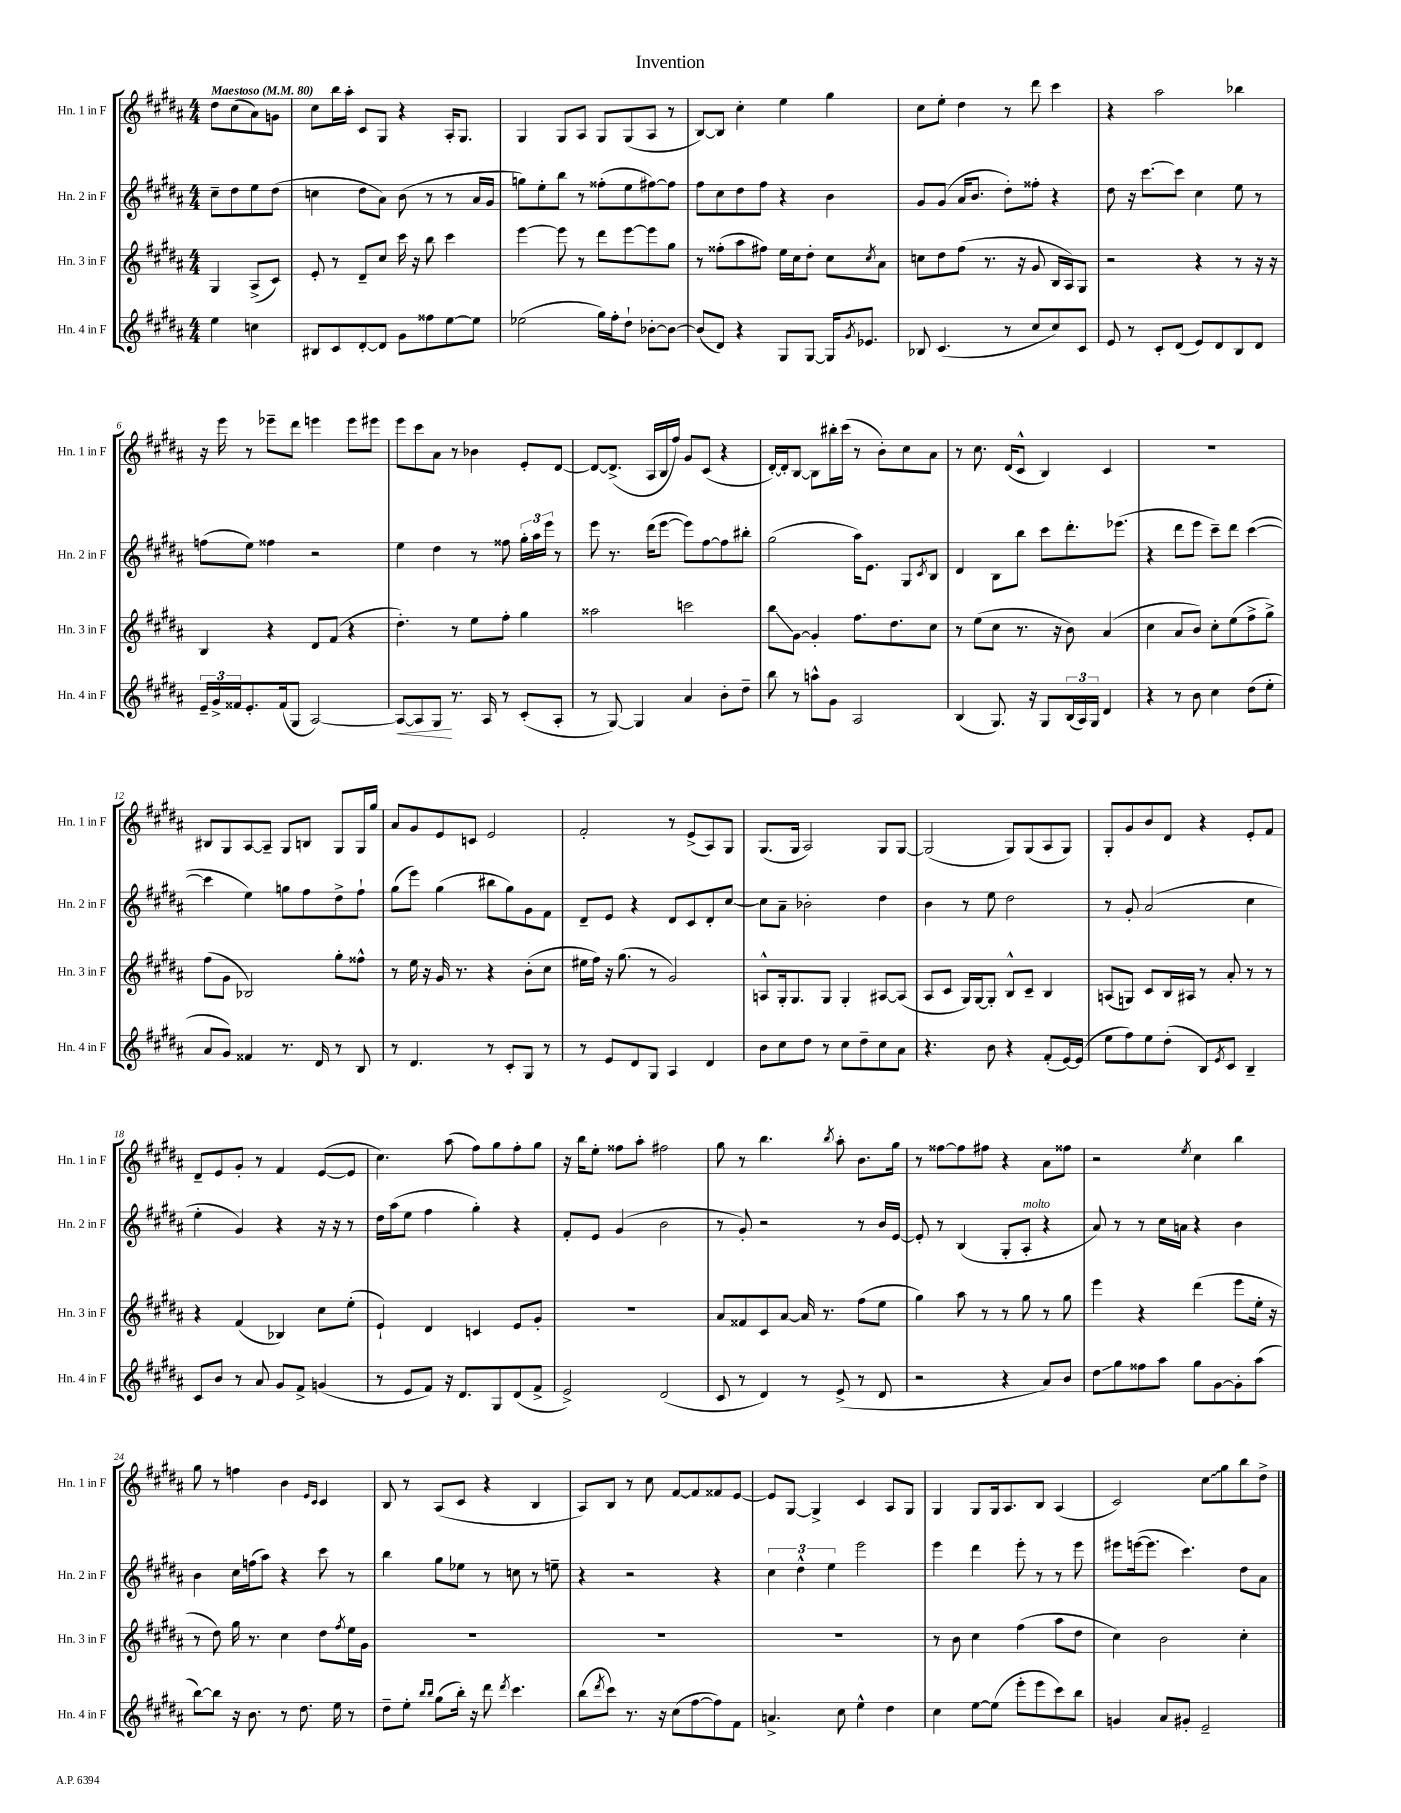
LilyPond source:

\header { title = "Invention" }
<<
\new StaffGroup <<
\new Staff = "s0" \with { instrumentName = "Hn. 1 in F" shortInstrumentName = "Hn. 1 in F" } {
    \clef treble \key b \major \numericTimeSignature \time 4/4 \partial 2 \tempo "Maestoso" 4 = 80
    dis''8 cis''8( ais'8) g'8 |
    cis''8 b''16 ais''16-. cis'8 gis8 r4 ais16-. gis8. |
    gis4 gis8 ais8 gis8 gis8( ais8 r8 |
    b8~) b8 cis''4-. e''4 gis''4 |
    cis''8 e''8-. dis''4 r8 dis'''8 cis'''4 |
    r4 ais''2 bes''4 |
    r16 e'''16 r8 ees'''8-- dis'''8 e'''4 e'''8 eis'''8 |
    e'''8 cis'''8 ais'8 r8 bes'4 e'8-. dis'8~ |
    dis'8~ dis'8.->( ais16 b16 fis''16) gis'8 cis'8( r4 |
    dis'16~-.) dis'16-. b8~ b8 bis''16-. cis'''16( r8 b'8-.) cis''8 ais'8 |
    r8 cis''8. dis'16( cis'8-^ b4) cis'4 |
    R1 |
    bis8 gis8 ais8~ ais8-- gis8 b8 gis8 gis16 gis''16 |
    ais'8 gis'8 e'8 c'8 e'2 |
    fis'2-. r8 e'8->( ais8) gis8 |
    gis8.( gis16 ais2) gis8 gis8~ |
    gis2( gis8) gis8( ais8 gis8) |
    gis8-. gis'8 b'8 dis'8 r4 e'8-. fis'8 |
    dis'8-- e'8 gis'8-. r8 fis'4 e'8~( e'8 |
    cis''4.) ais''8( fis''8) gis''8 fis''8-. gis''8 |
    r16 b''16 e''8-. fisis''8 ais''8-. fis''2 |
    gis''8 r8 b''4. \acciaccatura { b''8 } ais''8-. b'8. gis''16 |
    r8 fisis''8~ fisis''8 fis''8 r4 ais'8 fisis''8 |
    r2 \acciaccatura { e''8 } cis''4 b''4 |
    gis''8 r8 f''4 b'4 \grace { e'16 cis'16 } cis'4 |
    b8 r8 ais8( cis'8 r4 b4 |
    ais8) b8 r8 cis''8 fis'8~ fis'8 fisis'8 e'8~ |
    e'8 gis8~ gis4-> cis'4 ais8 gis8 |
    gis4 gis8 gis16 ais8. b8 ais4( |
    cis'2) \once \override Glissando.style = #'zigzag cis''8\glissando gis''8 b''8 dis''8-> \bar "|." |
}
\new Staff = "s1" \with { instrumentName = "Hn. 2 in F" shortInstrumentName = "Hn. 2 in F" } {
    \clef treble \key b \major \numericTimeSignature \time 4/4 \partial 2
    cis''8-- dis''8 e''8 dis''8( |
    c''4 dis''8 ais'8) b'8( r8 r8 ais'16 gis'16 |
    g''8) e''8-. b''8 r8 fisis''8-.( e''8 fis''8~) fis''8 |
    fis''8 cis''8 dis''8 fis''8 r4 b'4 |
    gis'8 gis'8( ais'16 b'8. dis''8-.) fisis''8-. r4 |
    dis''8 r16 cis'''8.~ cis'''8 cis''4 e''8 r8 |
    f''8( e''8) fisis''4 r2 |
    e''4 dis''4 r8 fisis''8 \tuplet 3/2 { gis''16-. ais''16 e'''16 } r8 |
    e'''8 r8. dis'''16( e'''8~ e'''8) fis''8~ fis''8 bis''8-. |
    gis''2( ais''16) e'8. gis8 \acciaccatura { cis'8 } b8 |
    dis'4 b8 b''8 cis'''8 dis'''8.-. ees'''8.( |
    r4 dis'''8 e'''8 cis'''8--) dis'''8 cis'''4~( |
    cis'''4 e''4) g''8 fis''8 dis''8-> fis''8-! |
    gis''8( e'''8) gis''4( bis''8 gis''8) gis'8 fis'8 |
    dis'8-- e'8 r4 dis'8 cis'8 dis'8-. cis''8~ |
    cis''8 ais'8-- bes'2-. dis''4 |
    b'4 r8 e''8 dis''2 |
    r8 gis'8-. ais'2( cis''4 |
    e''4-. gis'4) r4 r16 r16 r8 |
    dis''16 ais''16( e''8 fis''4 gis''4-.) r4 |
    fis'8-. e'8 gis'4( b'2 |
    r8 gis'8-.) r2 r8 b'16 e'16~ |
    e'8-. r8 b4( gis8-. ais8-.^\markup { \italic "molto" } r4 |
    ais'8) r8 r8 cis''16 a'16 r4 b'4 |
    b'4 cis''16 f''16( ais''8) r4 cis'''8 r8 |
    b''4 gis''8 ees''8 r8 c''8 r8 e''8-- |
    r4 r2 r4 |
    \tuplet 3/2 { cis''4 dis''4-^ e''4 } e'''2 |
    e'''4 dis'''4 e'''8-. r8 r8 e'''8 |
    eis'''8 e'''16~( e'''8. cis'''4.) dis''8 ais'8 \bar "|." |
}
\new Staff = "s2" \with { instrumentName = "Hn. 3 in F" shortInstrumentName = "Hn. 3 in F" } {
    \clef treble \key b \major \numericTimeSignature \time 4/4 \partial 2
    gis4 ais8->( cis'8) |
    e'8-. r8 dis'8-- cis''8 cis'''16 r16 b''8 cis'''4 |
    e'''4~ e'''8 r8 dis'''8 e'''8~ e'''8 gis''8 |
    r8 fisis''8-.( ais''8 fis''8) e''16 cis''16 dis''8-. cis''8 \acciaccatura { cis''8 } ais'8 |
    c''8 dis''8 fis''8( r8. r16 gis'8 b16 ais16) gis8 |
    r2 r4 r8 r16 r16 |
    b4 r4 dis'8 fis'8( r4 |
    dis''4.-.) r8 e''8 fis''8-. gis''4 |
    aisis''2 c'''2 |
    b''8\glissando gis'8~ gis'4-. fis''8. dis''8. cis''8 |
    r8 e''8( cis''8 r8. r16 b'8) ais'4( |
    cis''4 ais'8 b'8) cis''8-. e''8( fis''8-> gis''8->) |
    fis''8( gis'8 bes2) gis''8-. fisis''8-^ |
    r8 e''16 r16 gis'16 r8. r4 b'8-.( cis''8 |
    eis''16 fis''16) r16 gis''8.( r8 gis'2) |
    a8-^ gis16-. gis8. gis8 gis4-. ais8~ ais8( |
    ais8 cis'8 gis16) gis16~ gis8-. b8-^ cis'8-- b4 |
    a8( g8) cis'8 b16 ais16 r8 ais'8-. r8 r8 |
    r4 fis'4( bes4) cis''8 e''8-.( |
    e'4-!) dis'4 c'4 e'8 gis'8-. |
    R1 |
    ais'8 fisis'8 cis'8 ais'8~ ais'16 r8. fis''8( e''8 |
    gis''4) ais''8 r8 r8 gis''8 r8 gis''8 |
    e'''4 r4 dis'''4( e'''8 e''16-. r16 |
    r8 dis''8) gis''16 r8. cis''4 dis''8 \acciaccatura { fis''8 } e''16 gis'16 |
    R1 |
    R1 |
    R1 |
    r8 b'8 cis''4 fis''4( ais''8 dis''8 |
    cis''4) b'2 cis''4-. \bar "|." |
}
\new Staff = "s3" \with { instrumentName = "Hn. 4 in F" shortInstrumentName = "Hn. 4 in F" } {
    \clef treble \key b \major \numericTimeSignature \time 4/4 \partial 2
    e''4 c''4 |
    bis8 cis'8 dis'8~-. dis'8 gis'8 fisis''8 e''8~ e''8 |
    ees''2( gis''16) fis''16-. dis''8-! bes'8~-. bes'8~ |
    bes'8( dis'8) r4 gis8 gis8~ gis16 \acciaccatura { gis'8 } ees'8. |
    bes8 cis'4.( r8 cis''8 cis''8) cis'8 |
    e'8 r8 cis'8-. dis'8( e'8) dis'8 b8 dis'8 |
    \tuplet 3/2 { e'16-- gis'16-> fisis'16 } e'8.-. fisis'16( gis8 ais2~) |
    ais8~\< ais8 gis8\! r8. ais16 r8 cis'8-.( ais8-. |
    r8 gis8~) gis4 ais'4 b'8-. dis''8-- |
    b''8 r8 a''8-^ gis'8 ais2 |
    b4( gis8.) r16 gis8 \tuplet 3/2 { b16( ais16) gis16 } dis'4 |
    r4 r8 b'8 cis''4 dis''8( e''8-. |
    ais'8 gis'8) fisis'4 r8. dis'16 r8 b8 |
    r8 dis'4. r8 cis'8-. gis8 r8 |
    r8 e'8 dis'8 gis8 ais4 dis'4 |
    b'8 cis''8 dis''8 r8 cis''8 dis''8-- cis''8 ais'8 |
    r4. b'8 r4 fis'8-.( e'16~) e'16( |
    e''8 fis''8) e''8 dis''8-.( b8) \acciaccatura { e'8 } cis'8 b4-- |
    cis'8 b'8 r8 ais'8 gis'8 fis'8-> g'4( |
    r8 e'8 fis'8) r16 dis'8. gis8 dis'8( fis'8-> |
    e'2->) dis'2( |
    cis'8 r8 dis'4) r8 e'8->( r8 dis'8 |
    r2 r4 ais'8) b'8 |
    dis''8\glissando gis''8 fisis''8 ais''8 gis''8 gis'8~ gis'8-. ais''8( |
    b''8~) b''8 r16 b'8. r8 dis''8. e''16 r8 |
    dis''8-- e''8-. \grace { b''16 b''16 } gis''8( b''16-.) r16 dis'''8 \acciaccatura { dis'''8 } cis'''4. |
    b''8( \acciaccatura { dis'''8 } cis'''8) r8. r16 cis''8( fis''8~ fis''8) fis'8 |
    a'4.-> cis''8 e''4-^ dis''4 |
    cis''4 e''8~ e''8( e'''8-. e'''8 cis'''8) b''8 |
    g'4 ais'8 gis'8-. e'2-- \bar "|." |
}
>>
>>
